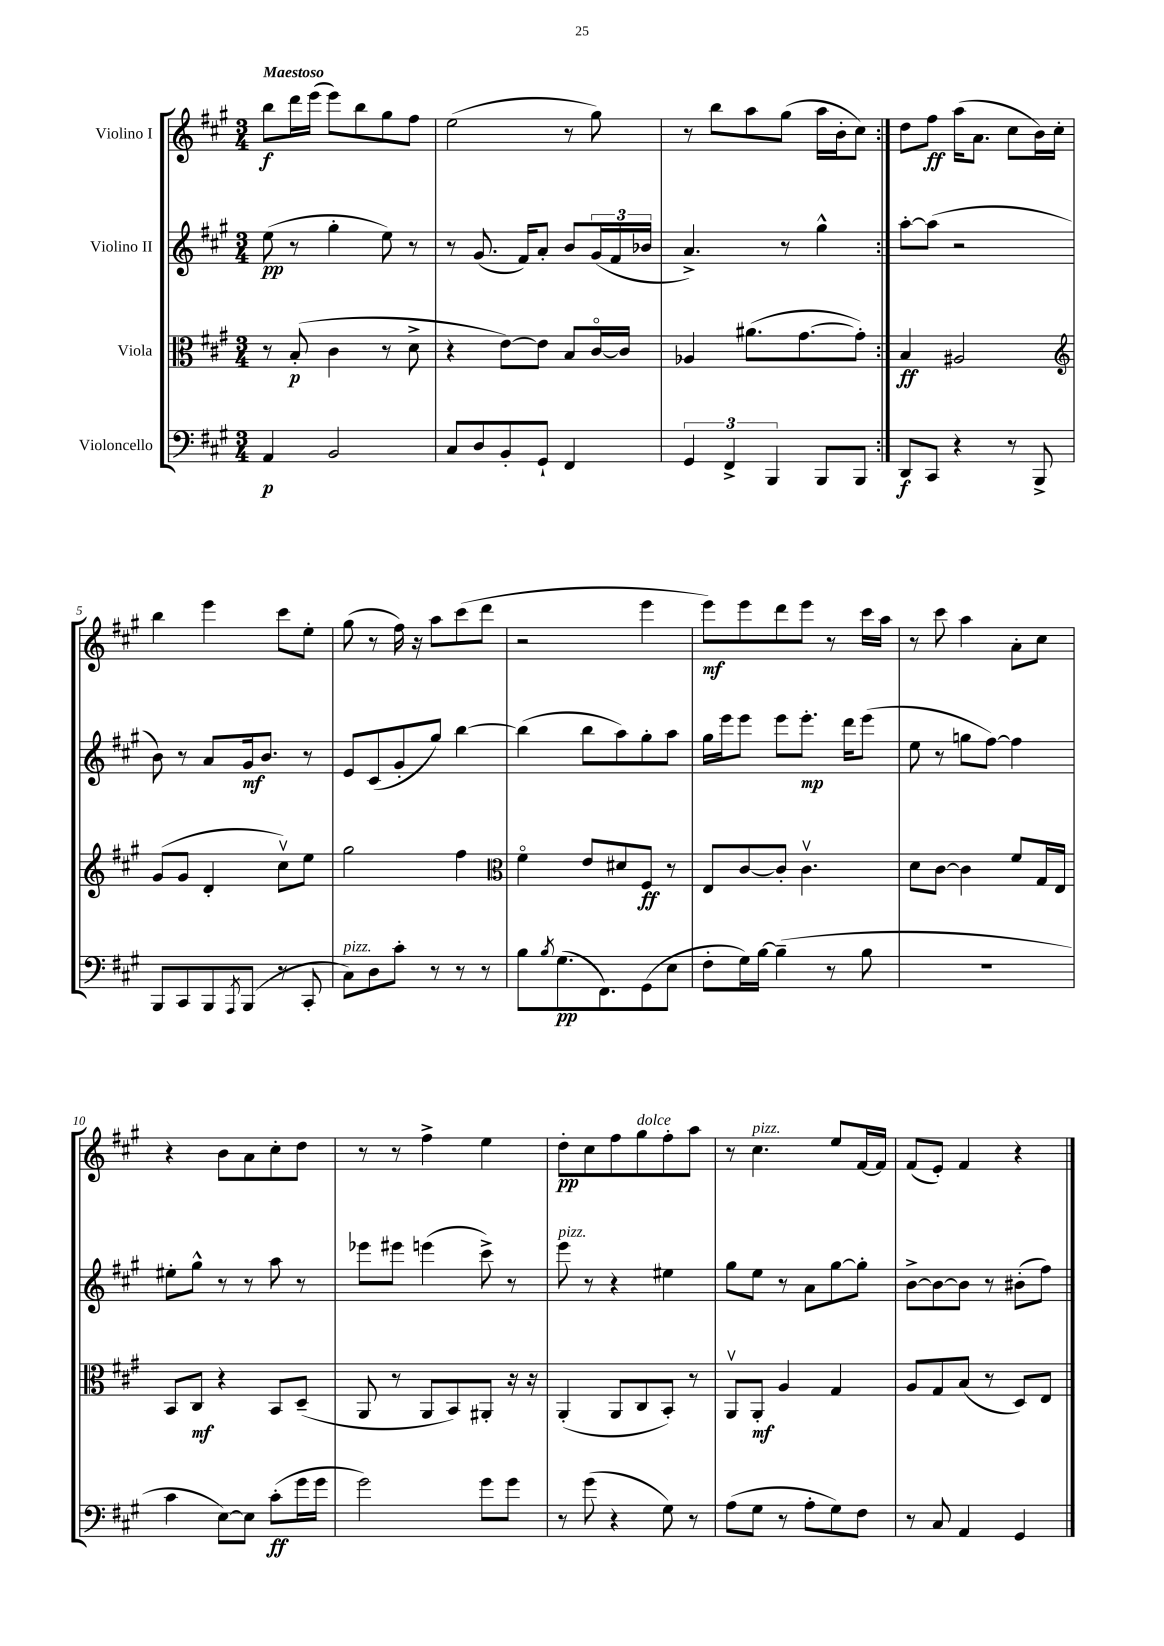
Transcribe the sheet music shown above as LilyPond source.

<<
\new StaffGroup <<
\new Staff = "s0" \with { instrumentName = "Violino I" } {
    \clef treble \key a \major \numericTimeSignature \time 3/4 \tempo "Maestoso"
    \repeat volta 2 { b''8\f d'''16 e'''16( e'''8) b''8 gis''8 fis''8 |
    e''2( r8 gis''8) |
    r8 b''8 a''8 gis''8( a''16 b'16-. cis''8) | }
    d''8 fis''8\ff a''16( a'8. cis''8 b'16) cis''16-. |
    b''4 e'''4 cis'''8 e''8-. |
    gis''8( r8 fis''16) r16 a''8 cis'''8( d'''8 |
    r2 e'''4 |
    e'''8\mf) e'''8 d'''8 e'''8 r8 cis'''16 a''16 |
    r8 cis'''8 a''4 a'8-. cis''8 |
    r4 b'8 a'8 cis''8-. d''8 |
    r8 r8 fis''4-> e''4 |
    d''8-.\pp cis''8 fis''8 gis''8^\markup { \italic "dolce" } fis''8-. a''8 |
    r8 cis''4.^\markup { \italic "pizz." } e''8 fis'16~ fis'16 |
    fis'8( e'8-.) fis'4 r4 \bar "|." |
}
\new Staff = "s1" \with { instrumentName = "Violino II" } {
    \clef treble \key a \major \numericTimeSignature \time 3/4
    \repeat volta 2 { e''8\pp( r8 gis''4-. e''8) r8 |
    r8 gis'8.( fis'16) a'8-. b'8 \tuplet 3/2 { gis'16( fis'16 bes'16 } |
    a'4.->) r8 gis''4-^ | }
    a''8~-. a''8( r2 |
    b'8) r8 a'8 gis'16\mf b'8. r8 |
    e'8 cis'8( gis'8-. gis''8) b''4~ |
    b''4( b''8 a''8) gis''8-. a''8 |
    gis''16 e'''16 e'''8 e'''8 e'''8.-.\mp d'''16 e'''8( |
    e''8 r8 g''8 fis''8~) fis''4 |
    eis''8-. gis''8-^ r8 r8 a''8 r8 |
    ees'''8 eis'''8 e'''4( cis'''8->) r8 |
    e'''8^\markup { \italic "pizz." } r8 r4 eis''4 |
    gis''8 e''8 r8 a'8 gis''8~ gis''8-. |
    b'8~-> b'8~ b'8 r8 bis'8-.( fis''8) \bar "|." |
}
\new Staff = "s2" \with { instrumentName = "Viola" } {
    \clef alto \key a \major \numericTimeSignature \time 3/4
    \repeat volta 2 { r8 b8-.\p( cis'4 r8 d'8-> |
    r4 e'8~) e'8 b8 cis'16~\flageolet cis'16 |
    aes4 ais'8.( gis'8.~ gis'8-.) | }
    b4\ff ais2 |
    \clef treble gis'8( gis'8 d'4-. cis''8\upbow) e''8 |
    gis''2 fis''4 |
    \clef alto fis'4\flageolet e'8 dis'8 fis8\ff r8 |
    e8 cis'8~ cis'8-. cis'4.\upbow |
    d'8 cis'8~ cis'4 fis'8 gis16 e16 |
    b,8 cis8\mf r4 b,8 d8--( |
    a,8 r8 a,8 b,8) ais,8-. r16 r16 |
    a,4-.( a,8 cis8 b,8-.) r8 |
    a,8\upbow a,8-.\mf a4 gis4 |
    a8 gis8 b8( r8 d8) e8 \bar "|." |
}
\new Staff = "s3" \with { instrumentName = "Violoncello" } {
    \clef bass \key a \major \numericTimeSignature \time 3/4
    \repeat volta 2 { a,4\p b,2 |
    cis8 d8 b,8-. gis,8-! fis,4 |
    \tuplet 3/2 { gis,4 fis,4-> b,,4 } b,,8 b,,8 | }
    d,8\f cis,8 r4 r8 b,,8-> |
    b,,8 cis,8 b,,8 \acciaccatura { a,,8 } b,,8( r8 cis,8-. |
    cis8^\markup { \italic "pizz." }) d8 cis'8-. r8 r8 r8 |
    b8 \acciaccatura { b8 } gis8.\pp( fis,8.) gis,8( e8 |
    fis8-. gis16) b16~ b4--( r8 b8 |
    R2. |
    cis'4 e8~) e8 cis'8-.\ff( gis'16 gis'16 |
    gis'2) gis'8 gis'8 |
    r8 gis'8( r4 gis8) r8 |
    a8( gis8 r8 a8-. gis8) fis8 |
    r8 cis8 a,4 gis,4 \bar "|." |
}
>>
>>
